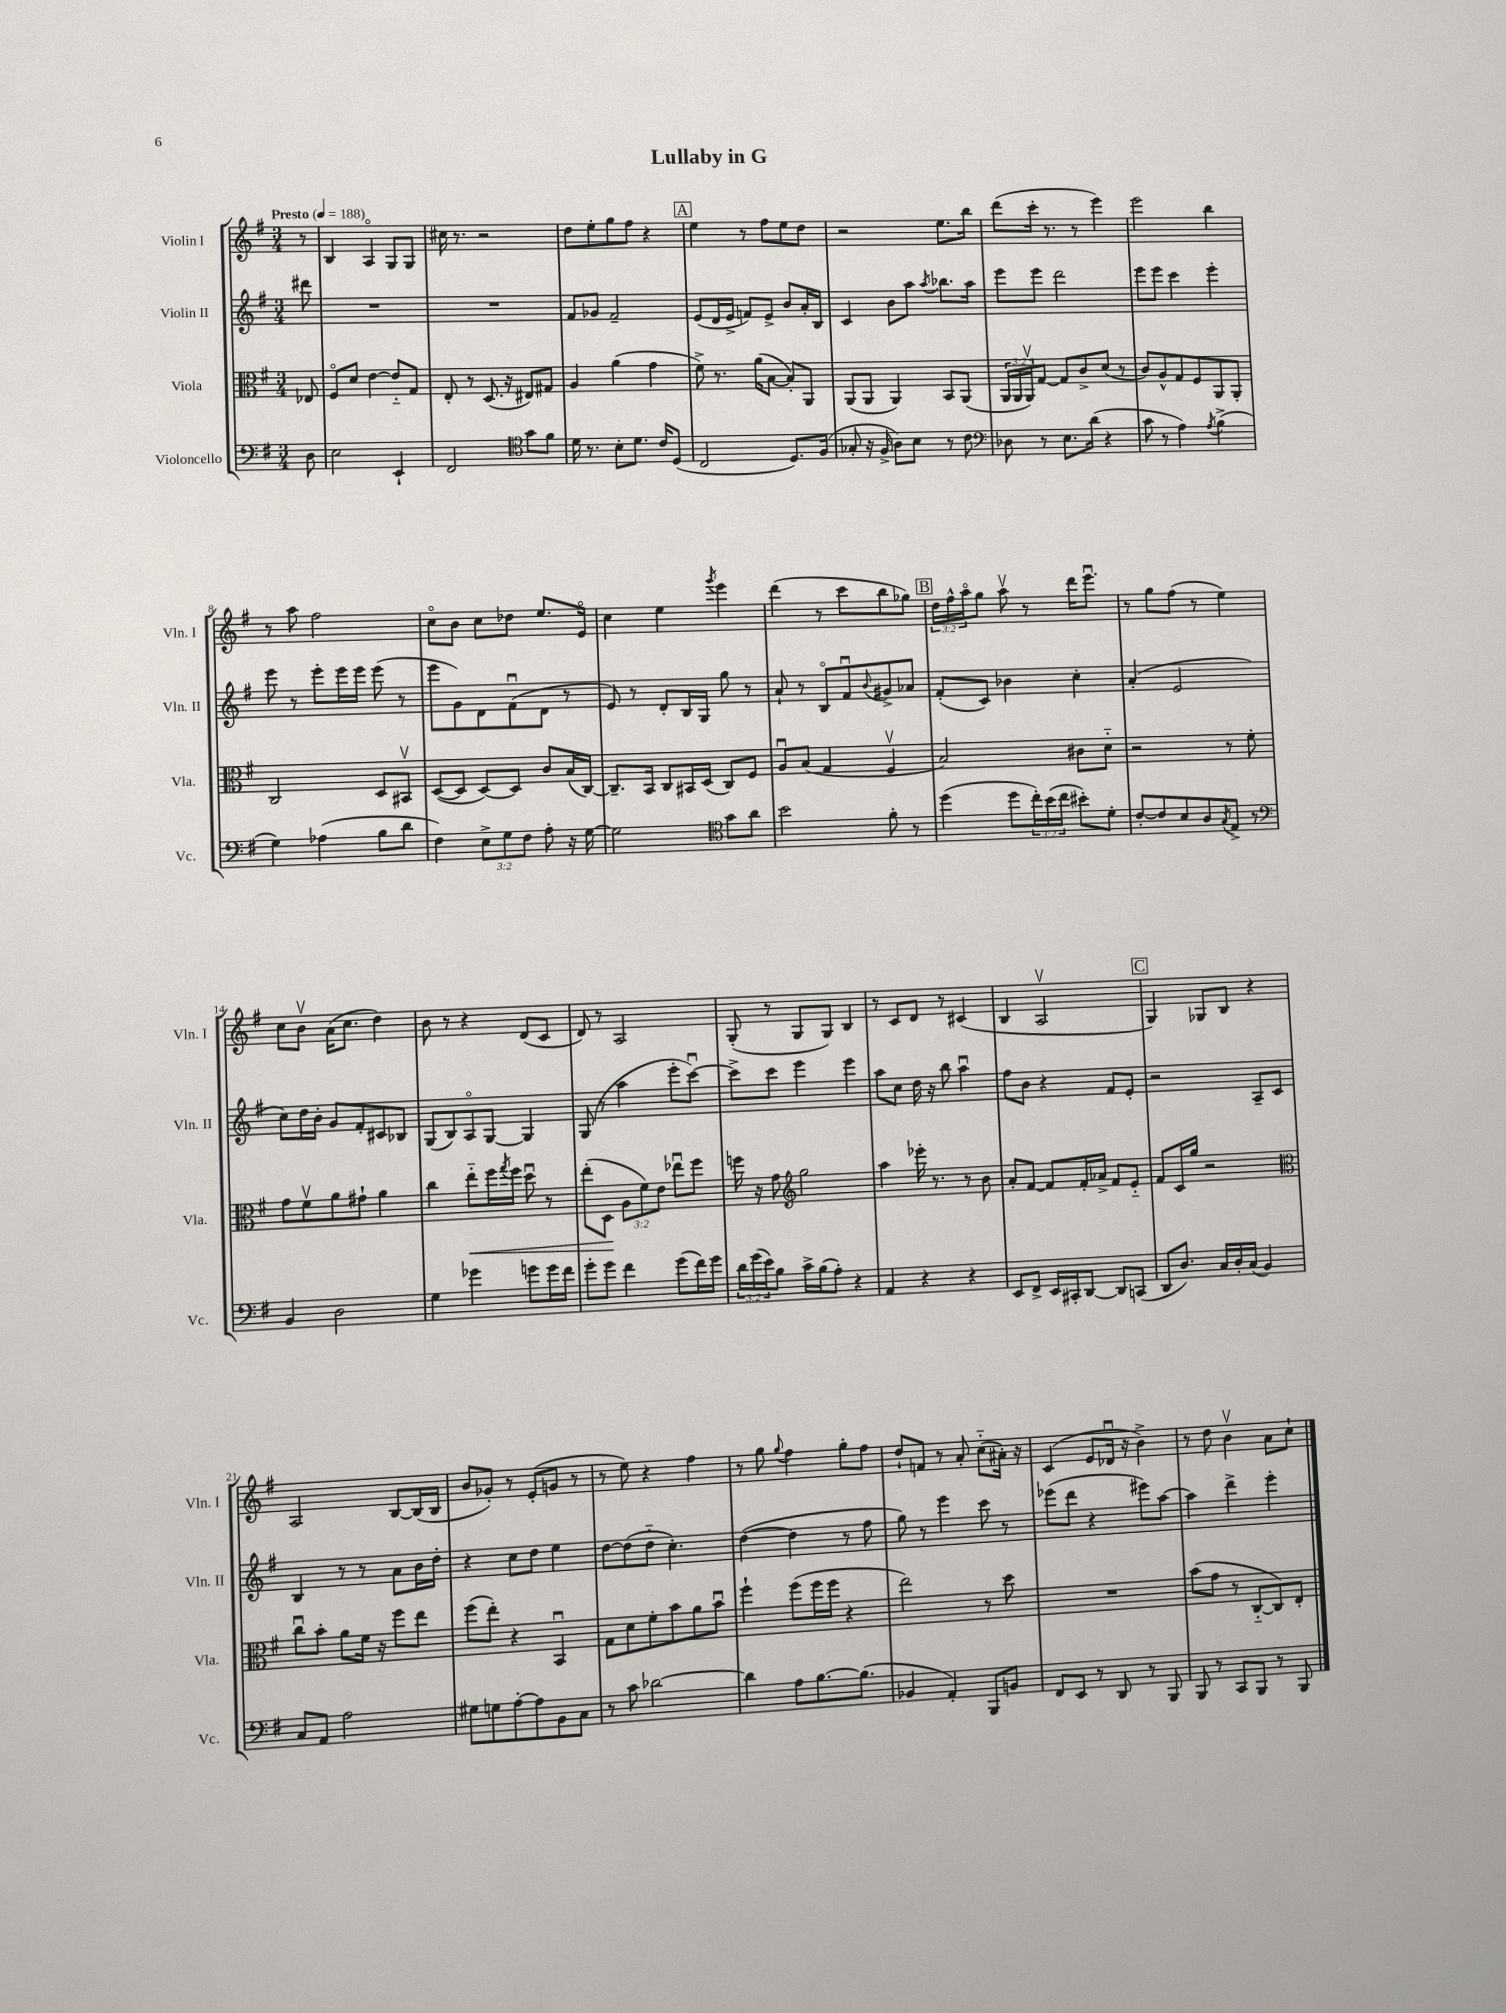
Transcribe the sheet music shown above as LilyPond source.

\header { title = "Lullaby in G" }
<<
\new StaffGroup <<
\new Staff = "s0" \with { instrumentName = "Violin I" shortInstrumentName = "Vln. I" } {
    \clef treble \key g \major \numericTimeSignature \time 3/4 \override Staff.TupletNumber.text = #tuplet-number::calc-fraction-text \partial 8 \tempo "Presto" 4 = 188
    r8 |
    b4 a4\flageolet g8 g8 |
    cis''16 r8. r2 |
    d''8 e''8-. g''8 fis''8 r4 |
    \mark \markup { \box "A" } e''4 r8 fis''8 e''8 d''8 |
    r2 e''8. b''16 |
    d'''8( c'''16-. r8. r8 e'''4) |
    e'''2 b''4 |
    r8 a''8 fis''2 |
    c''8\flageolet b'8 c''8 des''8 e''8. e'16\flageolet |
    c''4 e''4 \acciaccatura { g'''8 } e'''4 |
    d'''4( r8 c'''8 b''8 ges''8) |
    \mark \markup { \box "B" } \tuplet 3/2 { d''16 fis''16-^ a''16\flageolet } g''8 a''8\upbow r8 d'''16 e'''8.\downbow |
    r8 g''8 fis''8( r8 e''4) |
    c''8 b'8\upbow a'16( c''8. d''4) |
    b'8 r8 r4 d'8( c'8 |
    d'8) r8 a2 |
    g8-.( r8 g8 g8) b4 |
    r8 c'8 d'8 r8 cis'4( |
    b4 a2\upbow |
    \mark \markup { \box "C" } g4) ges8 b8 r4 |
    a2 b8~ b16( b16 |
    b'8 ges'8-.) r8 e'8-.( g'8 r8 |
    r8 e''8) r4 fis''4 |
    r8 g''8 \appoggiatura { g''8 } fis''4 g''8-. fis''8 |
    d''8-! f'8 r8 a'8-. c''8-_( ais'16-.) r16 |
    c'4( e'8 des'16\downbow r16 b'4->) |
    r8 d''8 b'4\upbow a'8 c''8-! \bar "|." |
}
\new Staff = "s1" \with { instrumentName = "Violin II" shortInstrumentName = "Vln. II" } {
    \clef treble \key g \major \numericTimeSignature \time 3/4 \partial 8
    dis'''8 |
    R2. |
    R2. |
    fis'8 ges'8 fis'2-- |
    \mark \markup { \box "A" } e'8( d'16 e'16-> f'8) e'8-> b'8 a'16-. b16 |
    c'4 b'8 a''8 \acciaccatura { a''8 } bes''8. a''16 |
    e'''8 e'''8 d'''2 |
    e'''8 e'''8 c'''4 e'''4-. |
    e'''8 r8 e'''8-. e'''16 e'''16 e'''8( r8 |
    e'''8 g'8) d'8 fis'8\downbow( d'8 r8 |
    e'8) r8 d'8-. b16 g16 g''8 r8 |
    a'8-! r8 b8\flageolet fis'8\downbow \appoggiatura { b'8 } gis'8-> aes'8 |
    \mark \markup { \box "B" } fis'8-.( c'8) bes'4 c''4-. |
    a'4-.( e'2 |
    c''8) d''16 b'16-. g'8 fis'8-. cis'8 bes8 |
    g8( b8) a8\flageolet g8~ g4 |
    g8( r8 a''4 e'''8-. c'''8~\downbow) |
    c'''8-> c'''8 e'''4 e'''4 |
    a''8 c''8 d''16 r16 b''8 a''4\downbow |
    fis''8 b'8 r4 fis'8 e'8-. |
    \mark \markup { \box "C" } r2 a8-- c'8 |
    b4 r8 r8 a'8 b'16 d''16-. |
    r4 c''8 d''8 e''4 |
    d''8~ d''8( d''8-_ c''4.-.) |
    d''4~( d''4 r8 fis''8 |
    g''8) r8 e'''4 c'''8 r8 |
    ees'''8( d'''8 r4 eis'''8) a''8~ |
    a''4 d'''4-> e'''4-. \bar "|." |
}
\new Staff = "s2" \with { instrumentName = "Viola" shortInstrumentName = "Vla." } {
    \clef alto \key g \major \numericTimeSignature \time 3/4 \override Staff.TupletNumber.text = #tuplet-number::calc-fraction-text \partial 8
    ees8 |
    fis8\flageolet d'8 e'4~ e'8-_ g8 |
    e8-. r8 d8.( r16 eis8) gis8 |
    a4 a'4( g'4 |
    \mark \markup { \box "A" } fis'8->) r8. a'16( b8~ b8-.) a,8 |
    a,8( a,8 a,4) b,8 a,8( |
    \tuplet 3/2 { a,16 a,16 a,16\upbow) } g8~ g8 c'8-> d'8( r8 |
    c'8) a8-^ g8 fis8 a,8 a,8-. |
    c2 d8 bis,8\upbow |
    d8~( d8 d8~) d8 c'8 b16( c16~) |
    c8.-- b,16 c8 bis,16 d16( c8) fis8 |
    a8\downbow b8( g4 fis4\upbow |
    \mark \markup { \box "B" } b2) cis'8 d'8-_ |
    r2 r8 fis'8-. |
    g'8 fis'8\upbow a'8 gis'8-! a'4 |
    c''4 e''8-_\< fis''16 \acciaccatura { g''8 } fis''16 d''8\downbow r8 |
    e''8-.( d8\! \tuplet 3/2 { a8 fis'8) e'8 } ees''8\downbow fis''8 |
    f''16 r16 g'8 \clef treble g''2 |
    a''4 ees'''16-. r8. r8 b'8 |
    a'8-. fis'8~ fis'8 fis'16-. aes'16-> fis'8 e'8-_ |
    \mark \markup { \box "C" } fis'8 c'16 g''16 r2 |
    \clef alto c''8\downbow b'8-. a'8 fis'16 r16 fis''8 e''8 |
    fis''8( e''8-.) r4 b,4\downbow |
    g8 d'8 fis'8-. b'8 a'8 b'8\downbow |
    fis''4-! fis''8( fis''16 fis''16 r4 |
    e''2) r8 d''8 |
    R2. |
    b'8( g'8 r8 c8~-_ c8) e8-. \bar "|." |
}
\new Staff = "s3" \with { instrumentName = "Violoncello" shortInstrumentName = "Vc." } {
    \clef bass \key g \major \numericTimeSignature \time 3/4 \override Staff.TupletNumber.text = #tuplet-number::calc-fraction-text \partial 8
    d8 |
    e2 e,4-! |
    fis,2 \clef tenor g'8 fis'8 |
    d'16 r8. b8-. d'8. c'16 d8( |
    \mark \markup { \box "A" } c2 d8.) fis16( |
    ges8-. r16 fis16-> a8) b8 r8 c'8 |
    \clef bass des8 r8 e8. d'16( r4 |
    c'8 r8 a4) \acciaccatura { a8 } b4->( |
    g4) aes4( b8 d'8 |
    fis4) \tuplet 3/2 { e8-> g8 fis8 } a8-. r16 g16~ |
    g2 \clef tenor g'8 a'8 |
    b'2 fis'8-. r8 |
    \mark \markup { \box "B" } d''4( d''8 \tuplet 3/2 { c''16-.) b'16( c''16 } bis'8-.) d'8-. |
    c'8~-. c'8 b8 a8 \acciaccatura { g8 } e8-> r8 |
    \clef bass b,4 d2 |
    g4 ges'4 g'8 g'16 fis'16 |
    g'8-. g'8 fis'4 g'8( fis'16) g'16 |
    \tuplet 3/2 { d'16 g'16( e'16) } b8 c'16-> b16( a8-.) r4 |
    a,4 r4 r4 |
    e,8 fis,8-> e,16 cis,16-. d,8~ d,8 c,8( |
    \mark \markup { \box "C" } d,8 d8.) c16 d16-. c16( b,4) |
    c8 a,8 a2 |
    gis8 g8 a8~-. a8 b,8 c8 |
    r8 c'8 des'2~ |
    des'4 a8 b8.~ b8.( |
    bes,4 a,4-.) b,,8 b,8 |
    fis,8 e,8 r8 d,8 r8 b,,8 |
    b,,8 r8 c,8 b,,8 r8 b,,8 \bar "|." |
}
>>
>>
